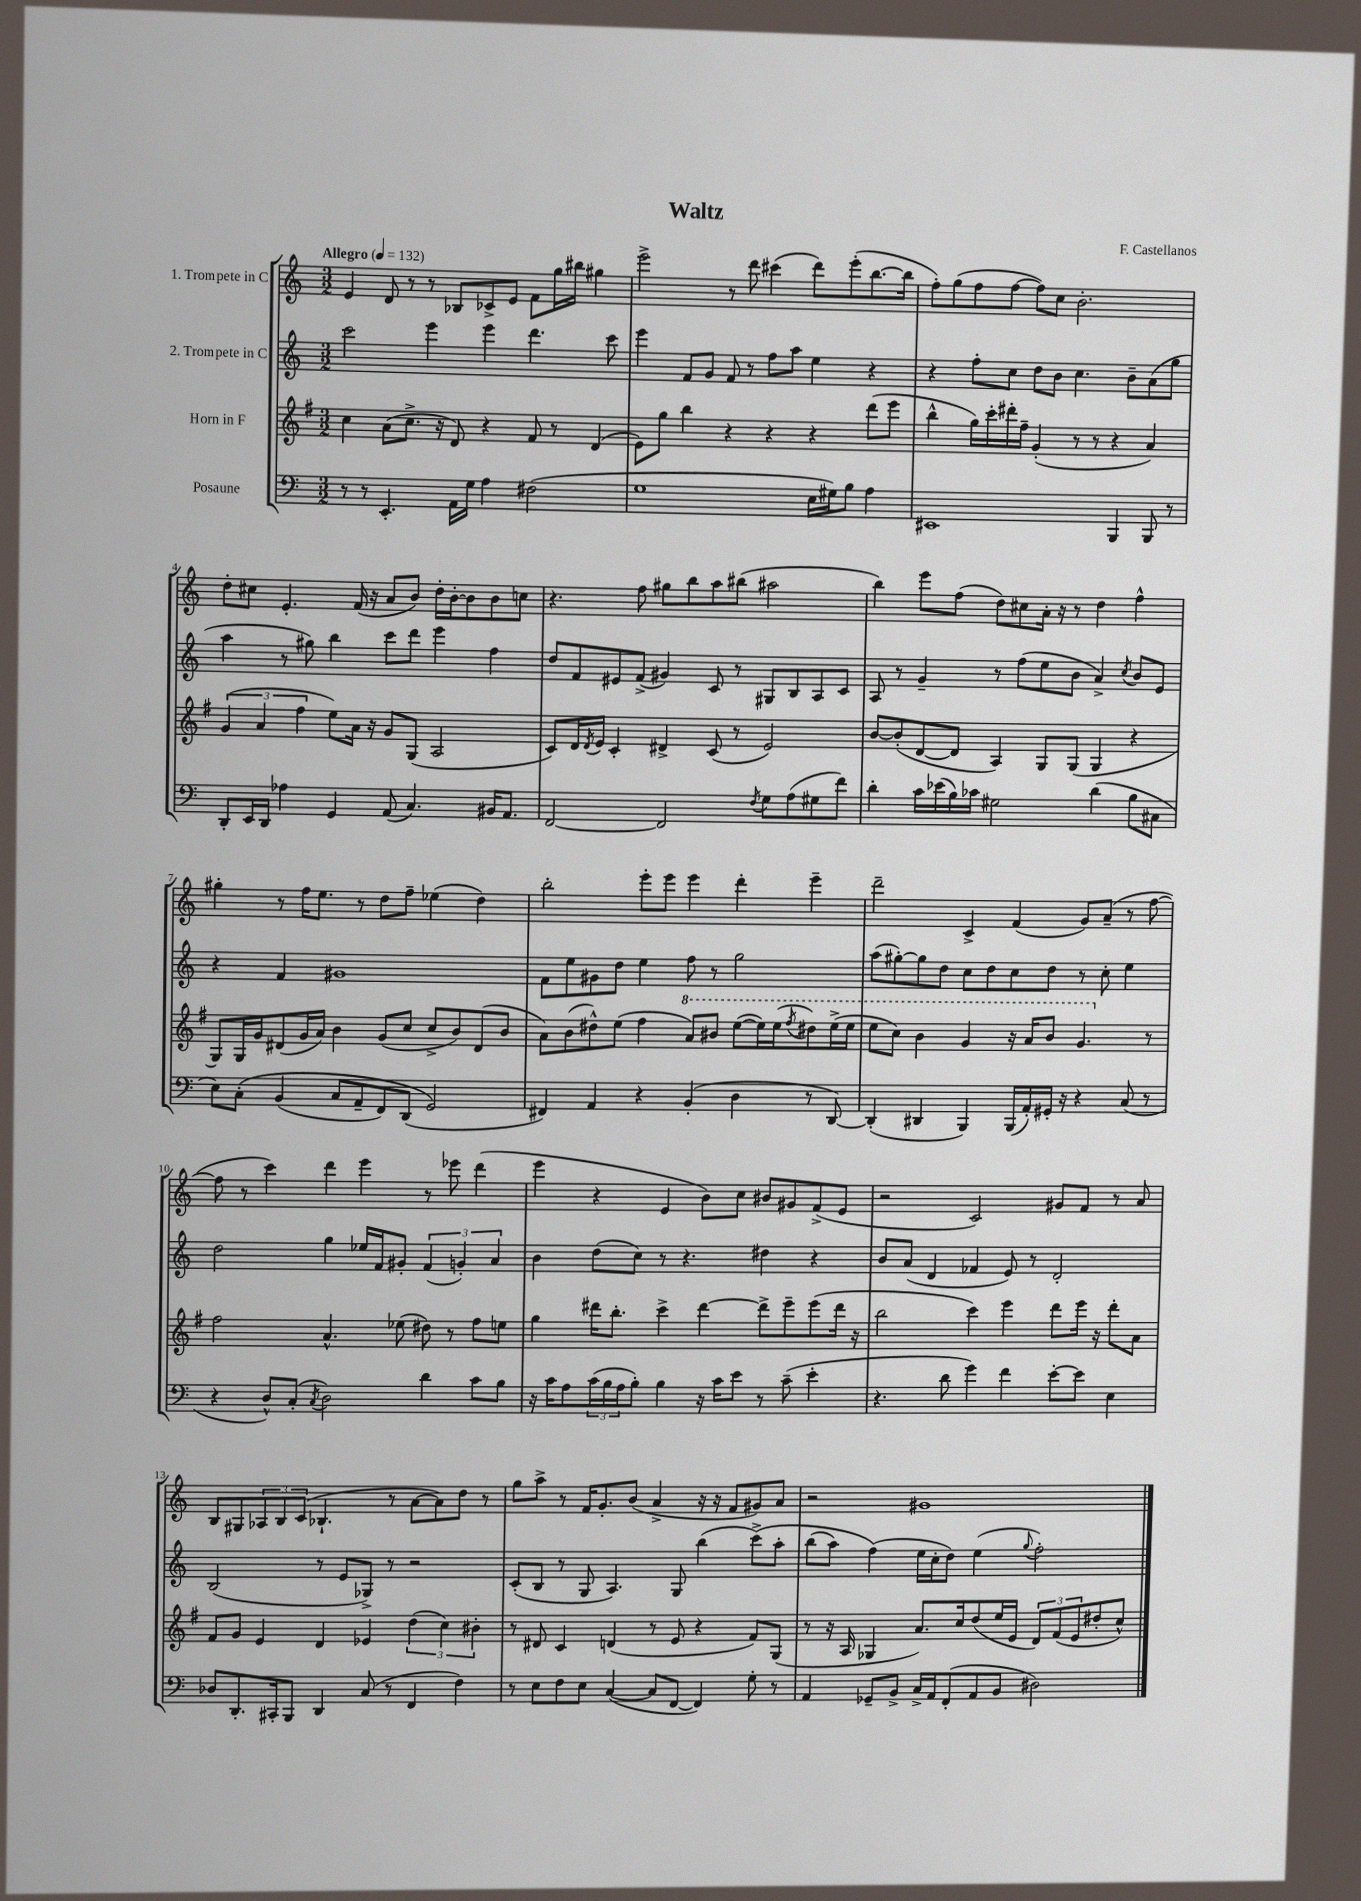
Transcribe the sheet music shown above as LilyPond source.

\header { title = "Waltz" composer = "F. Castellanos" }
<<
\new StaffGroup <<
\new Staff = "s0" \with { instrumentName = "1. Trompete in C" } {
    \clef treble \key c \major \numericTimeSignature \time 3/2 \tempo "Allegro" 4 = 132
    e'4 d'8 r8 r8 bes8 ces'8-> e'8 f'8 g''16 bis''16 gis''4 |
    e'''2-> r8 d'''8 cis'''4( d'''8) e'''8-.( b''8.~ b''16 |
    f''8-.) g''8( f''8 f''8~ f''8) c''8 b'2.-. |
    d''8-. cis''8 e'4.-. f'16( r16 a'8 b'8) d''16-. b'16~-. b'8 b'8 c''8 |
    r4. f''8 gis''8 b''8 a''8 bis''8( ais''2 |
    b''4) e'''8 f''8( d''8) cis''8 a'16-. r16 r8 d''4 f''4-^ |
    gis''4-. r8 f''16 e''8. r8 d''8 f''8-- ees''4( d''4) |
    b''2-. e'''8-. e'''8 e'''4 d'''4-. e'''4-- |
    d'''2-- c'4-> f'4( g'8) a'8--( r8 f''8~ |
    f''8 r8 c'''4) d'''4 e'''4 r8 ees'''8 d'''4( |
    e'''4 r4 e'4 b'8) c''8 bis'8 gis'8 f'8->( e'8 |
    r2 c'2) gis'8 f'8 r8 a'8 |
    b8 gis8 \tuplet 3/2 { aes8 b8 c'8( } bes4.-! r8 a'8~ a'8) d''8 r8 |
    g''8 a''8-> r8 f'16 g'8.-. b'8( a'4-> r16 r16 f'8 gis'8) a'8 |
    r2 gis'1 \bar "|." |
}
\new Staff = "s1" \with { instrumentName = "2. Trompete in C" } {
    \clef treble \key c \major \numericTimeSignature \time 3/2
    c'''2 e'''4 e'''4 d'''4. c'''8 |
    e'''4 f'8 g'8 f'8 r8 f''8 a''8 e''4 r4 |
    r4 f''8-. c''8 d''8 b'8 c''4. b'8-- a'8( g''8 |
    a''4 r8 gis''8) b''4 c'''8 d'''8 e'''4 f''4 |
    d''8 f'8 eis'8 f'8->( gis'4) c'8 r8 gis8 b8 a8 c'8 |
    a8 r8 g'4-- r8 f''8( e''8 b'8 a'4->) \acciaccatura { c''8 } b'8 e'8 |
    r4 f'4 gis'1 |
    f'8 e''8 gis'8 d''8 e''4 f''8 r8 g''2 |
    a''8( gis''8~-.) gis''8 d''8 c''8 d''8 c''8 d''8 r8 c''8-. e''4 |
    d''2 g''4 ees''16 f'16 gis'8-. \tuplet 3/2 { f'4( g'4-.) a'4 } |
    b'4 d''8( c''8) r8 r4. dis''4 r4 |
    b'8 a'8( d'4 fes'4 e'8) r8 d'2-. |
    b2( r8 e'8 ges8->) r8 r2 |
    c'8-.( b8 r8 g8 a4.) g8 b''4( c'''8->)\( a''8-. |
    b''8( a''8) f''4(\) e''16 c''16-. d''8) e''4( \appoggiatura { g''8 } f''2-.) \bar "|." |
}
\new Staff = "s2" \with { instrumentName = "Horn in F" } {
    \clef treble \key g \major \numericTimeSignature \time 3/2
    c''4 a'8( c''8.-> r16 d'8) r4 fis'8 r8 d'4( |
    e'8) g''8 b''4 r4 r4 r4 d'''8( e'''8 |
    b''4-^ g''16) c'''16-. dis'''16-. fis''16-- g'4-.( r8 r8 r4 a'4) |
    \tuplet 3/2 { g'4( a'4 fis''4 } e''8) a'16 r16 g'8 g8( a2 |
    c'8) d'16 \acciaccatura { d'8 } e'16 c'4-. dis'4-> c'8( r8 e'2) |
    b'8~ b'8-.( d'8~ d'8 a4) g8 g8( g4 r4 |
    g8) g16 g'16 dis'8( g'16 a'16) b'4 g'8( c''8 c''8-> b'8) dis'8( b'8 |
    a'8) b'8( dis''8-^) e''8( fis''4 \ottava #1 a''8) bis''8 e'''8~( e'''16) e'''16( \acciaccatura { fis'''8 } dis'''8) e'''16->( e'''16 |
    e'''8 c'''8) b''4 g''4 r16 a''16 b''8 g''4. \ottava #0 r8 |
    fis''2 a'4.-^ ees''8( dis''8) r8 fis''8 e''8 |
    g''4 dis'''16 b''8.-. c'''4-> dis'''4~ dis'''8-> e'''8-- e'''8( dis'''16 r16 |
    b''2 c'''4) e'''4 d'''8 e'''16 r16 d'''8-. a'8 |
    fis'8 g'8 e'4 d'4 ees'4 \tuplet 3/2 { d''4( c''4) bis'4-. } |
    r8 dis'8 c'4 d'4( r8 e'8 r4 fis'8) g8( |
    r8 r16 a16 ges4 a'8.) c''16 d''8( e''16 e'16 \tuplet 3/2 { d'8) fis'8( e'8 } dis''8-. c''8-^) \bar "|." |
}
\new Staff = "s3" \with { instrumentName = "Posaune" } {
    \clef bass \key c \major \numericTimeSignature \time 3/2
    r8 r8 e,4.-. a,16 g16 a4 fis2( |
    g1 e16 gis16) b8 a4 |
    eis,1 b,,4 b,,8 r8 |
    d,8-. e,16 d,16 aes4 g,4 a,8( c4.) bis,16 a,8. |
    f,2~ f,2 \acciaccatura { f8 } g8 a8( gis8 f'8) |
    d'4-. c'16 ees'16( b16) ces'16 gis2 d'4( b8 cis8 |
    e8) c8-.\( b,4( c8 a,8-- f,8) d,8( g,2\) |
    fis,4) a,4 r4 b,4-.( d4 r8 d,8~) |
    d,4-.( dis,4 b,,4) b,,16( a,16-.) gis,16-. r16 r4 c8( r8 |
    r4 d8-^) c8-.( \acciaccatura { c8 } d2) d'4 c'8 b8 |
    r16 c'16 a8 \tuplet 3/2 { c'16( b16 a16 } b8-.) b4 r16 c'16 e'8 r8 c'8--( e'4-. |
    r4. d'8 g'4) f'4 e'8~-. e'8 e4 |
    des8 d,8.-. cis,16-. b,,8 d,4 c8( r8 f,4 f4) |
    r8 e8 f8 e8 c4~( c8 f,8~ f,4) g8-. r8 |
    a,4 ges,8-- b,8-> c16-> a,16 f,8-.( a,8 b,8 dis2) \bar "|." |
}
>>
>>
